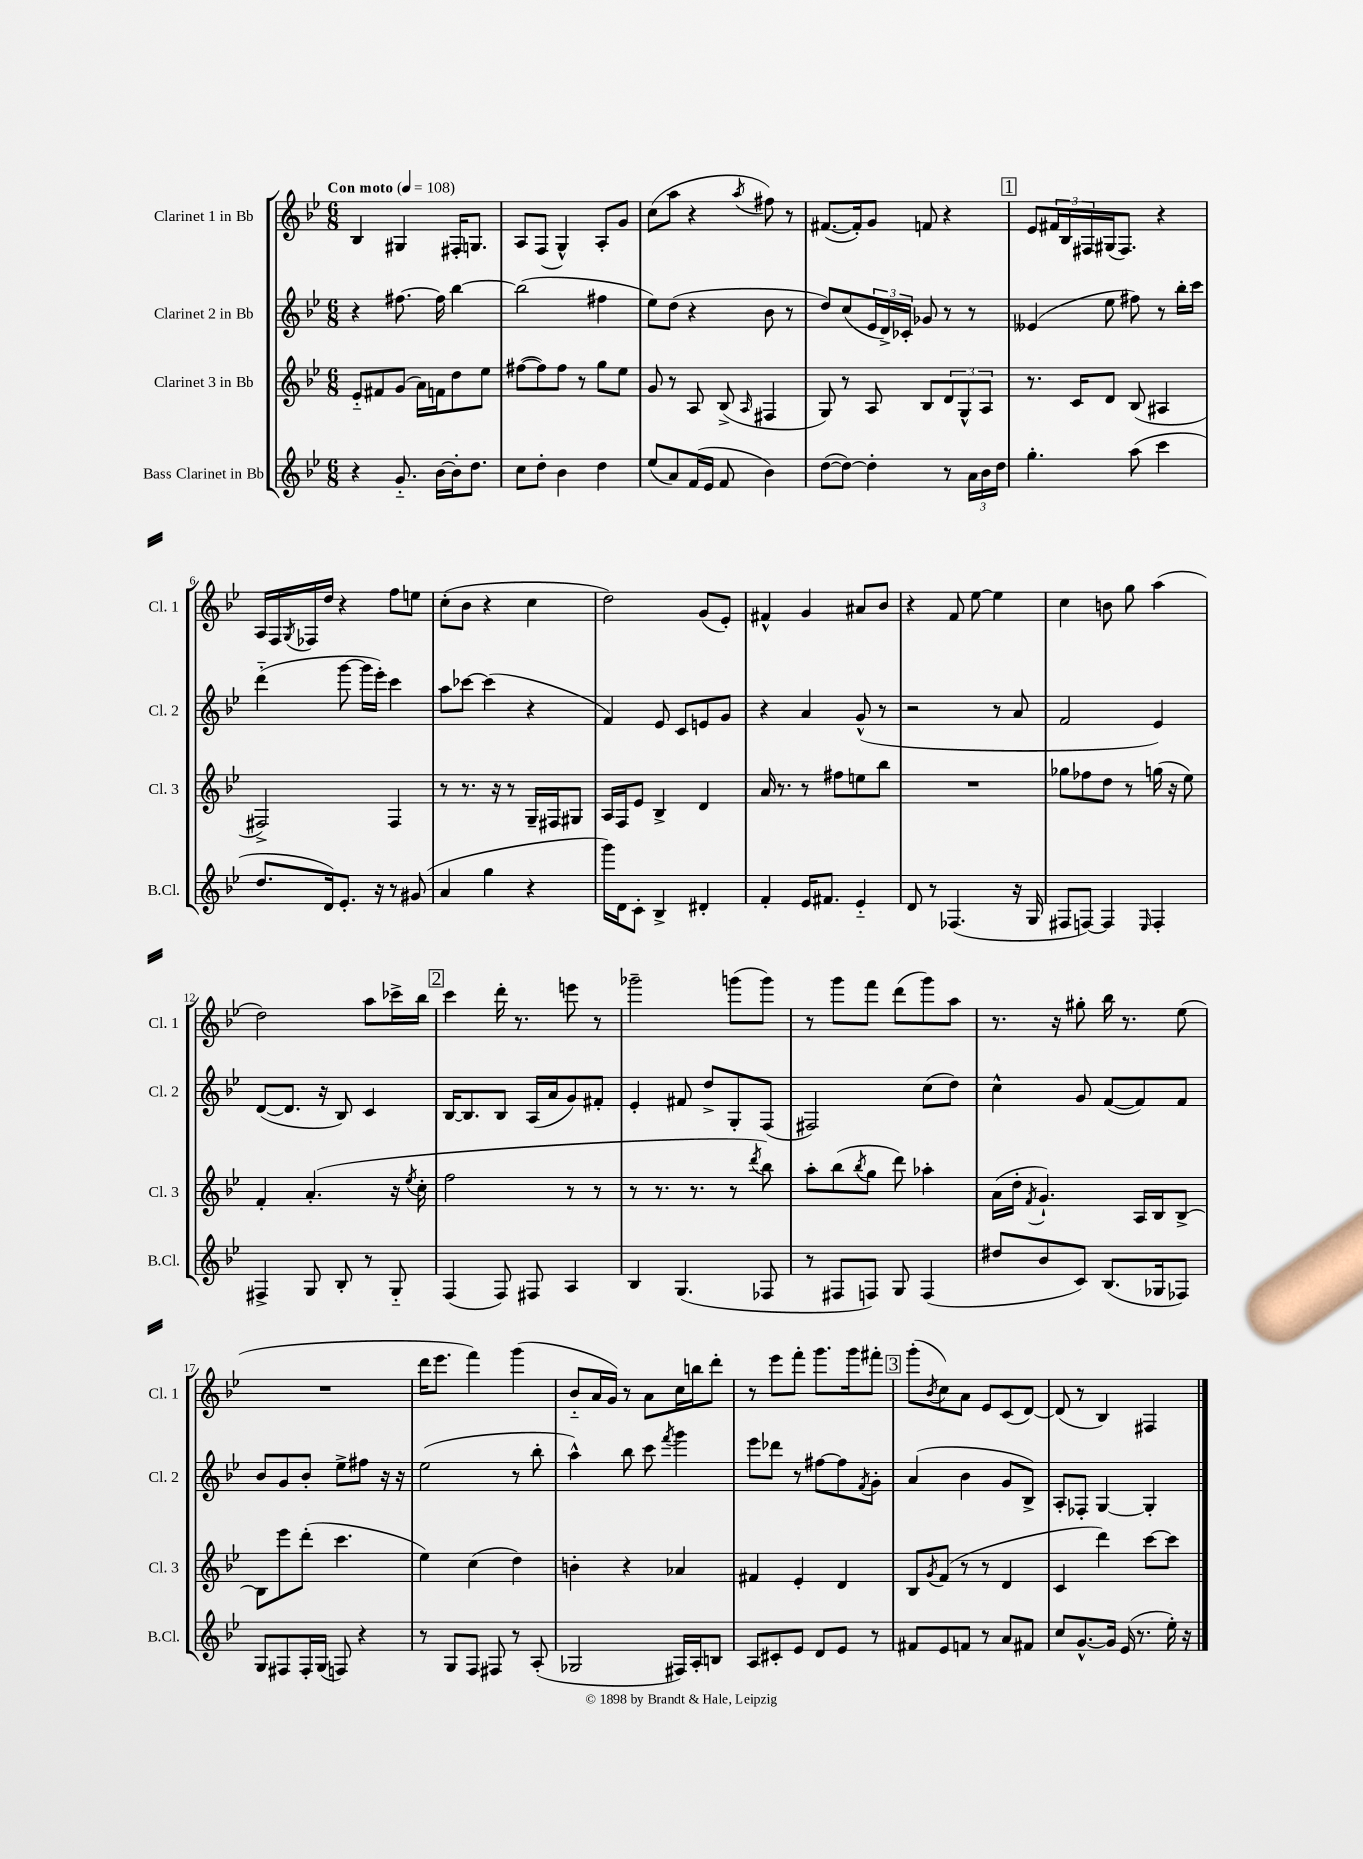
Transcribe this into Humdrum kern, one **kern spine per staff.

**kern	**kern	**kern	**kern
*part4	*part3	*part2	*part1
*staff4	*staff3	*staff2	*staff1
*I"Bass Clarinet in Bb	*I"Clarinet 3 in Bb	*I"Clarinet 2 in Bb	*I"Clarinet 1 in Bb
*I'B.Cl.	*I'Cl. 3	*I'Cl. 2	*I'Cl. 1
*clefG2	*clefG2	*clefG2	*clefG2
*k[b-e-]	*k[b-e-]	*k[b-e-]	*k[b-e-]
*M6/8	*M6/8	*M6/8	*M6/8
*MM108	*MM108	*MM108	*MM108
=1	=1	=1	=1
!	!	!	!LO:TX:a:B:t=Con moto
4r	8e-/L	4r	4B-/
.	8f#X/	.	.
8.g/	(8g/J	[8.ff#X\	4G#X/
.	16a\LL)	.	.
[16b-\LL	16fn\J	16ff#\]	.
16b-'\J]	8dd\	[4bb-\	16F#X'/KL
8.dd\J	.	.	8.Gn/J
.	8ee-\J	.	.
=2	=2	=2	=2
8cc\L	([8ff#X\L	(2bb-\]	8A/L
8dd'\J	8ff#\])	.	(8F/J
4b-\	8ff#\J	.	4G^^/)
.	8r	.	.
4dd\	8gg\L	4ff#X\	8A'/L
.	8ee-\J	.	8g/J
=3	=3	=3	=3
(8ee-/L	8g/	8ee-\L)	(8cc\L
8a/)	8r	(8dd\J	8aa\J
(16f/L	8A/	4r	4r
16e-/JJ	.	.	.
8f/	(8B-^/	.	.
.	16qqA/	.	8qaa/
4b-\)	4F#X/	8b-\	8ff#X\)
.	.	8r	8r
=4	=4	=4	=4
([8dd\L	8G/)	8dd/L)	([8.f#X/L
8dd\J_)	8r	(8cc/	.
.	.	.	16f#'/k])
4dd'\]	8A/	24e-/L	8g/J
.	.	24d^/)	.
.	.	24c-X'/JJ	.
.	8B-/L	8g-X/	8fn/
8r	12d/	8r	4r
.	12G^^/	.	.
24a\LL	.	8r	.
24b-\	12A/J	.	.
24dd\JJ	.	.	.
!!LO:REH:place=s1:t=1
=5	=5	=5	=5
4.gg'\	8.r	(4e--X/	8e-/L
.	.	.	24f#X/L
.	.	.	24B-/
.	16c/KL	.	.
.	.	.	24F#X/
.	8d/J	8ee-\	(16G#X/J
.	.	.	8.F#/J)
(8aa\	(8B-/	8ff#X\)	.
4ccc\	4A#X/	8r	4r
.	.	16bb-'\LL	.
.	.	16ccc\JJ	.
!!LO:LB:g=z
=6	=6	=6	=6
8.dd/L	2F#X^/)	(4ddd\	16A/LL
.	.	.	16F/
.	.	.	8qG/
.	.	.	16F-X/
16d/k)	.	.	16dd/JJ
8.e-'/J	.	[8ggg\	4r
.	.	16ggg\LL]	.
16r	.	16eee-'\JJ)	.
8r	4F#/	4ccc\	8ff\L
(8g#X/	.	.	8een\J
=7	=7	=7	=7
4a/	8r	8aa\L	(8cc'\L
.	8.r	[8ccc-X\J	8b-\J
4gg\	.	(4ccc-\]	4r
.	16r	.	.
.	8r	.	.
4r	16G~/LL	4r	4cc\
.	16F#X/J	.	.
.	8G#X/J	.	.
=8	=8	=8	=8
16ggg\LL)	16A/LL	4f/)	2dd\)
16d\J	16F/J	.	.
8c'\J	8e-/J	.	.
4B-^/	4B-^/	8e-/	.
.	.	8c/L	.
4d#X'/	4d/	8en/	(8g/L
.	.	8g/J	8e-'/J)
=9	=9	=9	=9
4f'/	16a/	4r	4f#X^^/
.	8.r	.	.
16e-/KL	8r	4a/	4g/
8.f#X/J	.	.	.
.	8ff#X\L	.	.
4e-/	8een\	(8g^^/	8a#X/L
.	8bb-\J	8r	8b-/J
=10	=10	=10	=10
8d/	2.r	2r	4r
8r	.	.	.
(4.F-X/	.	.	8f/
.	.	.	[8ee-\
.	.	8r	4ee-\]
16r	.	8a/	.
16G/	.	.	.
=11	=11	=11	=11
8F#X/L	8gg-X\L	2f/	4cc\
[8Fn/J)	8ff-X\	.	.
4F/]	8dd\J	.	8bn\
.	8r	.	8gg\
16qqE-/	.	.	.
4F'/	(16ggn\	4e-/)	(4aa\
.	16r	.	.
.	8ee-\)	.	.
!!LO:LB:g=z
=12	=12	=12	=12
4F#X^/	4f'/	([8d/L	2dd\)
.	.	8.d/J]	.
8G/	(4.a'/	.	.
.	.	16r	.
8B-'/	.	8B-/)	.
8r	.	4c/	8aa\L
8G/	16r	.	16ccc-X^\L
.	8qee-/	.	.
.	16cc'\	.	16bb-\JJ
!!LO:REH:place=s1:t=2
=13	=13	=13	=13
(4F/	2ff\	[16B-/KL	4ccc\
.	.	8.B-/]	.
8F/)	.	8B-/J	16ddd'\
.	.	.	8.r
8F#X/	.	(16A/LL	.
.	.	16a/J	.
4A/	8r	8g/)	8eeen\
.	8r	8f#X'/J	8r
=14	=14	=14	=14
4B-/	8r	4e-'/	2ggg-X~\
.	8.r	.	.
(4.G/	.	8f#X/	.
.	8.r	.	.
.	.	8dd^/L	.
.	8r	8G'/	(8gggn\L
.	8qddd/	.	.
8F-X/	8bb-\)	(8F/J	8ggg\J)
=15	=15	=15	=15
8r	8aa'\L	2F#X/)	8r
8F#X/L	(8bb-\	.	8ggg\L
.	8qbb-/	.	.
8Fn/J)	8gg\J	.	8fff\J
8G/	8ddd\)	.	(8ddd\L
(4F/	4aa-X'\	(8cc\L	8ggg\)
.	.	8dd\J)	8aa\J
=16	=16	=16	=16
8dd#X/L	(16a\LL	4cc^^\	8.r
.	16dd'\JJ	.	.
.	8qf/	.	.
8b-/	4.g`/)	.	.
.	.	.	16r
8c/J)	.	8g/	8gg#X'\
(8.B-/L	.	([8f/L	16bb-\
.	.	.	8.r
.	16A/LL	8f/])	.
16G-X/k	16B-/J	.	.
8F-X/J)	[8B-^/J	8f/J	(8ee-\
!!LO:LB:g=z
=17	=17	=17	=17
8G/L	8B-\L]	8b-/L	2.r
8F#X/	8eee-\	8g/	.
16F#'/L	(8ddd'\J	8b-'/J	.
(16G/JJ	.	.	.
8Fn/)	4.ccc\	8ee-^\L	.
4r	.	8ff#X\J	.
.	.	16r	.
.	.	16r	.
=18	=18	=18	=18
8r	4ee-\)	(2ee-\	16ddd\KL
.	.	.	8.eee-\J
8G/L	.	.	.
8F/J	(4cc\	.	4fff\)
8F#X/	.	.	.
8r	4dd\)	8r	(4ggg\
(8A'/	.	8bb-'\	.
=19	=19	=19	=19
2G-X/	4bn'\	4aa^^\)	8b-/L
.	.	.	16a/L
.	.	.	16g/JJ)
.	4r	8bb-\	8r
.	.	8ccc\	8a\L
.	.	8qfff/	.
16F#X/LL)	4a-X/	4ggg\	16cc\L
16A'/J	.	.	16bbn\J
8Bn/J	.	.	8ddd'\J
=20	=20	=20	=20
8A/L	4f#X/	8eee-\L	8r
8c#X'/	.	8ddd-X\J	8eee-\L
8e-/J	4e-'/	8r	8fff'\J
8d/L	.	[8ff#X\L	8.ggg\L
8e-/J	4d/	8ff#\]	.
.	.	.	16ggg\k
.	.	8qf/	.
8r	.	8g'\J	8fff#X'\J
!!LO:REH:place=s1:t=3
=21	=21	=21	=21
8f#X/L	8B-/L	(4a/	(8ggg'\L
.	8qg/	.	8qb-/
8e-/	(8f/J	.	8cc\)
8fn/J	8r	4b-\	8a\J
8r	8r	.	8e-/L
8a/L	4d/	8g/L	(8c/
8f#X/J	.	8B-^/J)	[8d/J)
=22	=22	=22	=22
8cc/L	4c/	8A'/L	(8d/]
[8.g^^/	.	8F-X'/J	8r
.	4ddd\)	[4G/	4B-/)
16g/Jk]	.	.	.
(16e-/	.	.	.
8.r	.	.	.
.	[8ccc\L	4G'/]	4F#X/
16ee-'\)	8ccc\J]	.	.
16r	.	.	.
==	==	==	==
*-	*-	*-	*-
